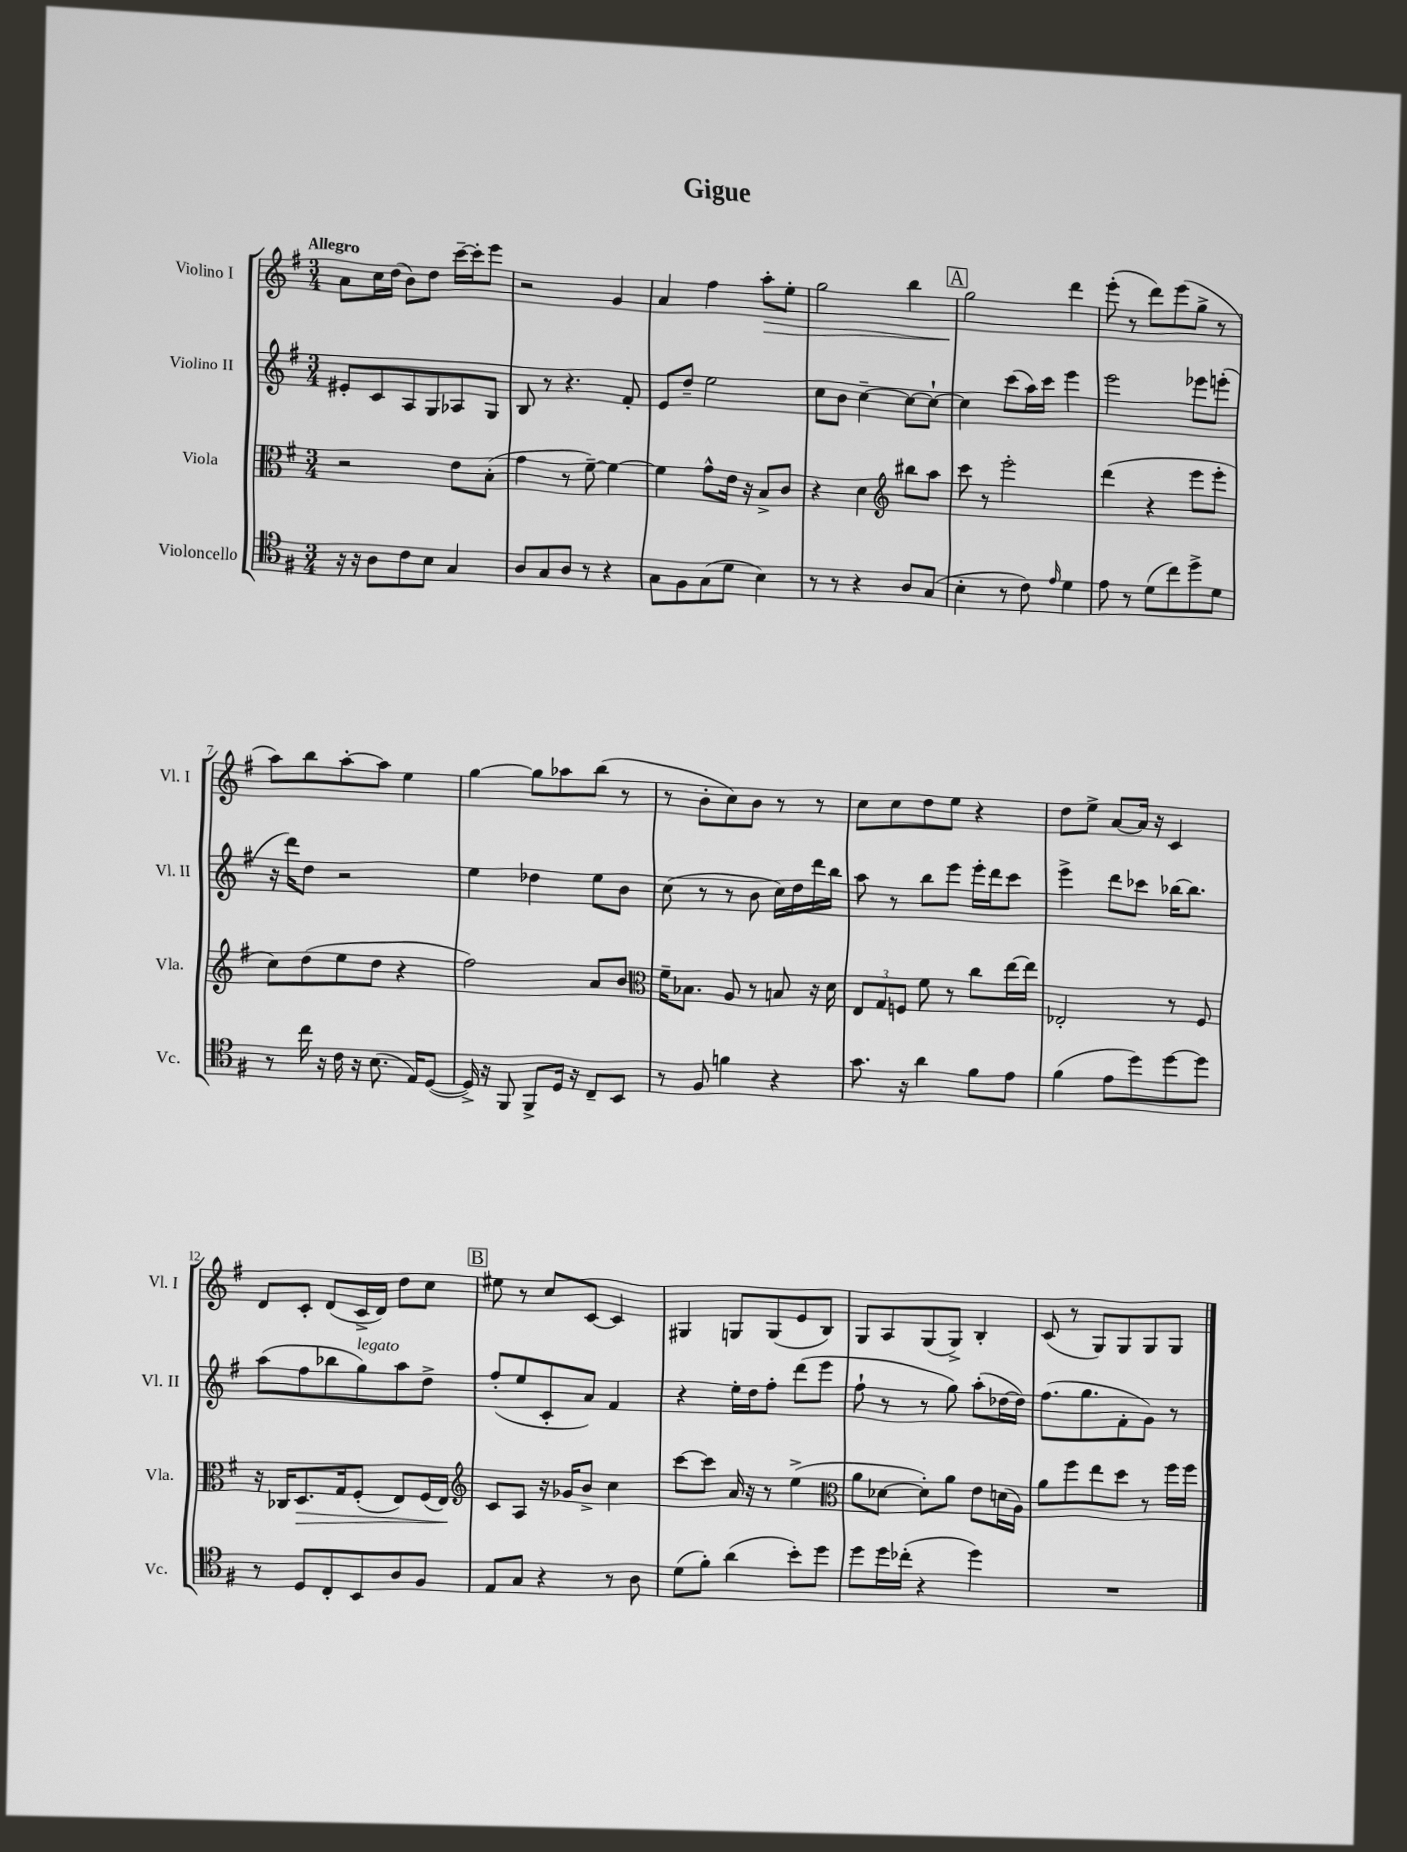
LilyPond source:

\header { title = "Gigue" }
<<
\new StaffGroup <<
\new Staff = "s0" \with { instrumentName = "Violino I" shortInstrumentName = "Vl. I" } {
    \clef treble \key g \major \numericTimeSignature \time 3/4 \tempo "Allegro"
    a'8 c''16 d''16( b'8) d''8 c'''16~-- c'''16-. e'''8 |
    r2 g'4 |
    a'4 fis''4 a''8-.\> e''8-. |
    g''2 b''4 |
    \mark \markup { \box "A" } g''2\! d'''4 |
    e'''8-.( r8 d'''8) e'''8( g''8-> r8 |
    a''8) b''8 a''8~-. a''8 e''4 |
    g''4~ g''8 aes''8 b''8( r8 |
    r8 b'8-. c''8) b'8 r8 r8 |
    c''8 c''8 d''8 e''8 r4 |
    d''8 e''8-> a'8~ a'16 r16 c'4 |
    d'8 c'8-. d'8( c'16-> d'16) d''8 c''8 |
    \mark \markup { \box "B" } eis''8 r8 c''8 c'8~ c'4 |
    gis4 g8 g8( e'8 b8) |
    g8 a8 g8( g8->) b4-. |
    c'8( r8 g8) g8 g8 g8 \bar "|." |
}
\new Staff = "s1" \with { instrumentName = "Violino II" shortInstrumentName = "Vl. II" } {
    \clef treble \key g \major \numericTimeSignature \time 3/4
    eis'8-. c'8 a8 g8 aes8 g8 |
    b8 r8 r4. fis'8-. |
    e'8 d''8-- e''2 |
    c''8 b'8 c''4~-- c''8~ c''8~-! |
    \mark \markup { \box "A" } c''4 c'''8( a''16) c'''16 e'''4 |
    e'''2 ees'''8 e'''8-.( |
    r16 d'''16) d''8 r2 |
    e''4 des''4 e''8 b'8 |
    c''8( r8 r8 b'8 c''16) d''16 d'''16 b''16 |
    a''8 r8 b''8 e'''8 e'''16-. d'''16 c'''8 |
    e'''4-> d'''8 ces'''8 bes''16~ bes''8. |
    a''8( fis''8 bes''8 g''8^\markup { \italic "legato" }) a''8 d''8-> |
    \mark \markup { \box "B" } fis''8-.( e''8 c'8-. a'8) fis'4 |
    r4 e''16-. d''16 fis''8-. d'''8( e'''8 |
    fis''8-! r8 r8 g''8) a''8-.( des''16~ des''16) |
    fis''8.( g''8. fis'8-. g'8) r8 \bar "|." |
}
\new Staff = "s2" \with { instrumentName = "Viola" shortInstrumentName = "Vla." } {
    \clef alto \key g \major \numericTimeSignature \time 3/4
    r2 e'8 b8-.( |
    g'4 r8 fis'8~--) fis'4~ |
    fis'4 g'8-^ e'16 r16 b8-> c'8 |
    r4 d'4 \clef treble bis''8 a''8 |
    \mark \markup { \box "A" } c'''8 r8 e'''2-. |
    d'''4( r4 e'''8 e'''8-. |
    c''8) d''8( e''8 d''8 r4 |
    fis''2) a'8 b'8 |
    \clef alto fis'16-- bes8. a8 r8 b8 r16 d'16 |
    \tuplet 3/2 { e8 g8 f8 } fis'8 r8 c''8 e''16~ e''16 |
    ees2-. r8 fis8 |
    r16 ces16 d8.\> g16 fis8-.( e8) fis16( e16\!) |
    \mark \markup { \box "B" } \clef treble c'8 a8 r16 ges'16 b'8-> c''4 |
    c'''8~ c'''8 a'16 r16 r8 e''4->( |
    \clef alto a'8 des'8~ des'8-.) a'8 e'8 d'16( a16) |
    a'8 fis''8 e''8 d''8 r8 fis''16 fis''16 \bar "|." |
}
\new Staff = "s3" \with { instrumentName = "Violoncello" shortInstrumentName = "Vc." } {
    \clef tenor \key g \major \numericTimeSignature \time 3/4
    r16 r16 a8 c'8 b8 g4 |
    a8 g8 a8 r8 r4 |
    g8 fis8 g8( d'8 b4) |
    r8 r8 r4 a8 g8( |
    \mark \markup { \box "A" } b4-. r8 c'8) \grace { e'16 } d'4 |
    e'8 r8 d'8( c''8) d''8-> d'8 |
    r8 c''16 r16 c'16 r16 b8.( e16) d8~( |
    d16->) r16 fis,8 fis,8-> d16 r16 c8-- b,8 |
    r8 fis8 f'4 r4 |
    g'8. r16 a'4 fis'8 e'8 |
    fis'4( e'8 d''8) d''8~ d''8 |
    r8 d8 c8-. b,8 a8 fis8 |
    \mark \markup { \box "B" } e8 g8 r4 r8 a8 |
    d'8( fis'8-.) a'4( b'8-.) d''8 |
    d''8 d''16 ces''16-.( r4 d''4) |
    R2. \bar "|." |
}
>>
>>
